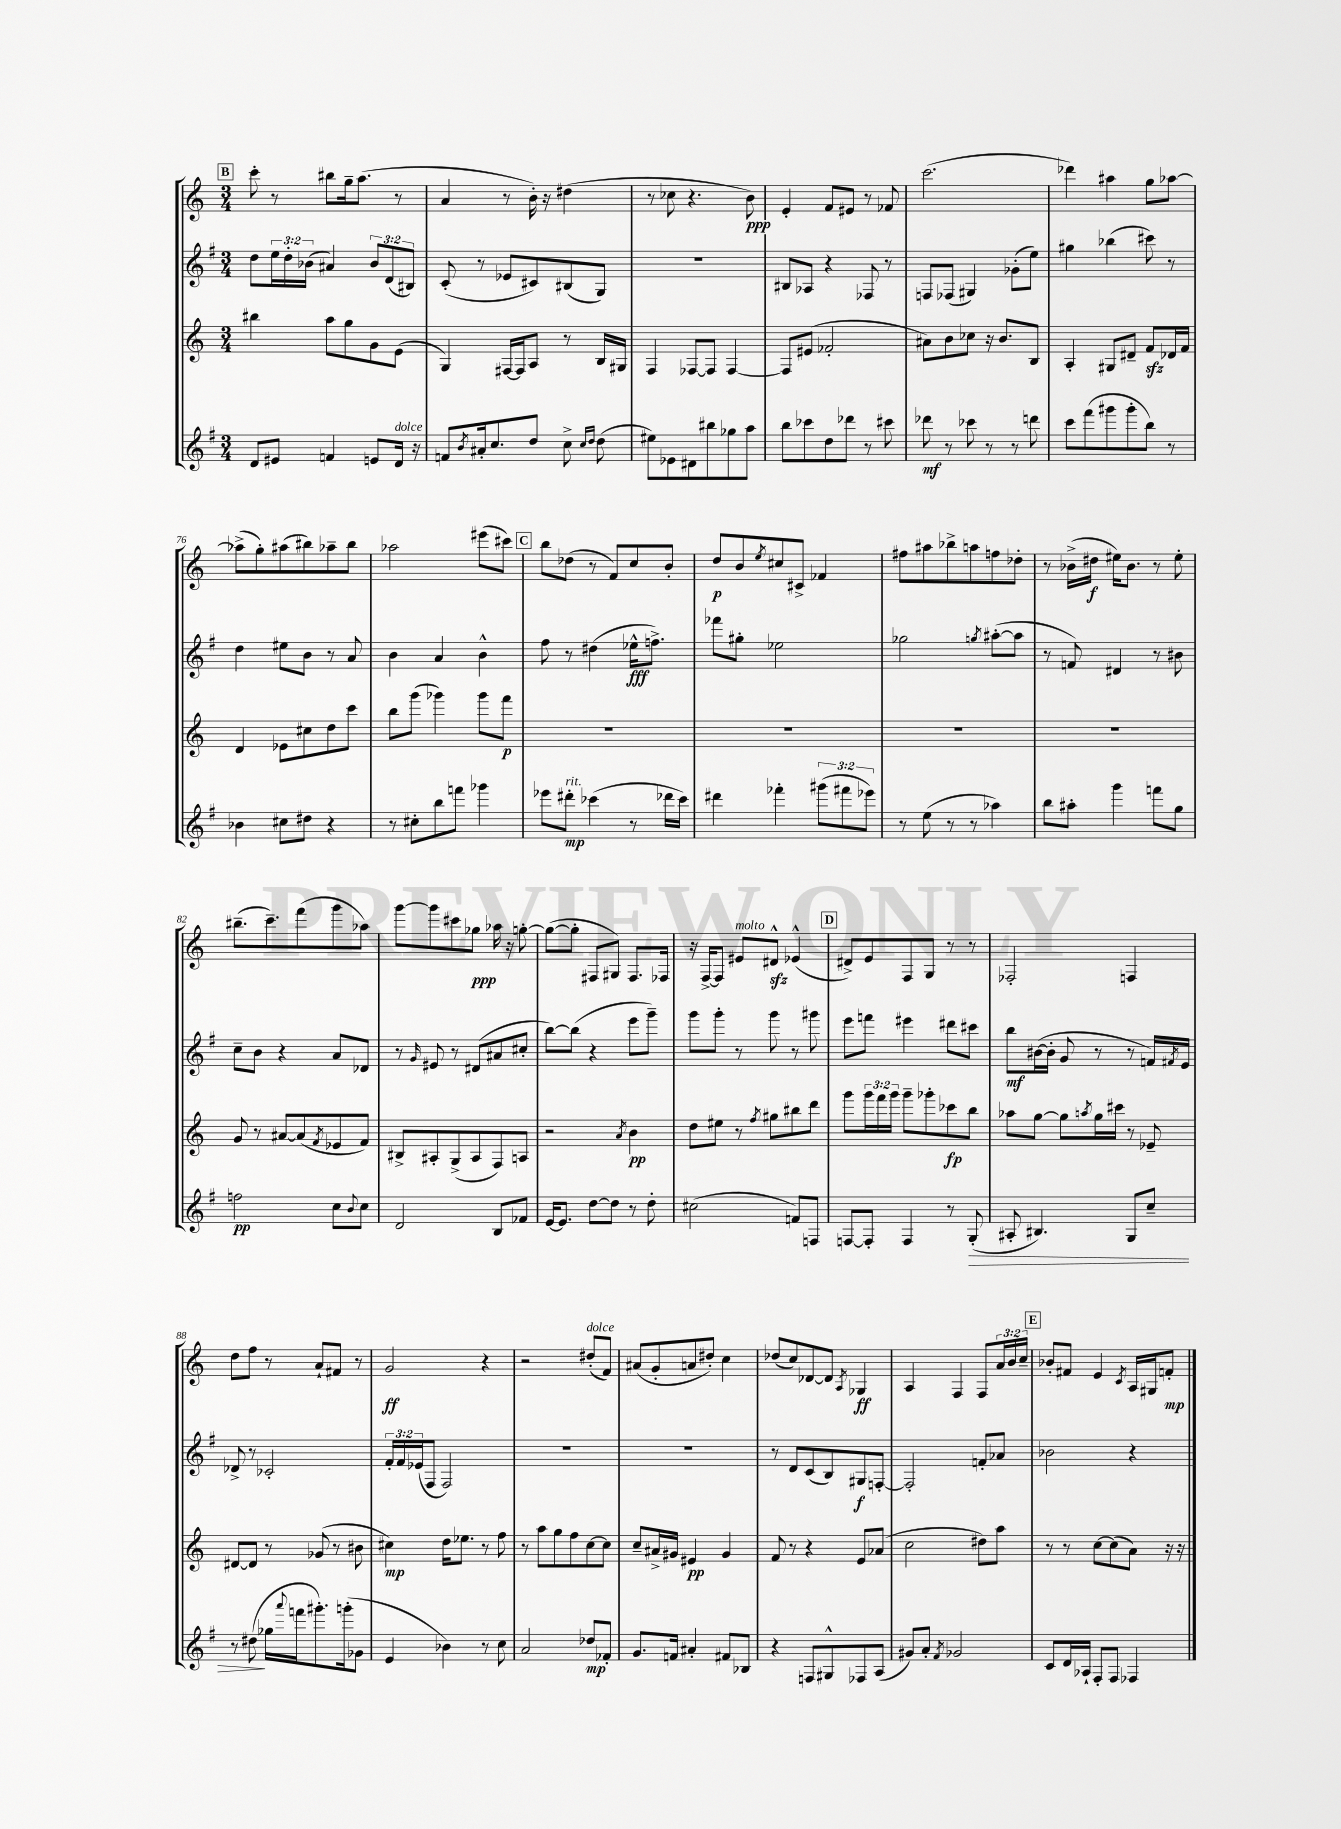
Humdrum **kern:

**kern	**kern	**kern	**kern
*staff4	*staff3	*staff2	*staff1
*clefG2	*clefG2	*clefG2	*clefG2
*k[f#]	*k[]	*k[f#]	*k[]
*M3/4	*M3/4	*M3/4	*M3/4
8d	4bb#	8dd	8ccc'
8e#	.	24ee	8r
.	.	24dd'	.
.	.	(24b-	.
4f	8aa	4a#)	8bb#
.	8gg	.	16gg~
.	.	.	(8.aa
8e	8g	12b-	.
.	.	(12d	.
16d	(8e	.	8r
.	.	12B#)	.
16r	.	.	.
=	=	=	=
8f	4G)	(8c'	4a
8qb	.	.	.
16a#'	.	8r	.
8.cc	.	.	.
.	[16F#	8e-	8r
.	16F#]	.	.
8dd	8A	8c#)	16b')
.	.	.	16r
8cc^	8r	(8B#	(4dd#
16qqcc	.	.	.
16qqdd	.	.	.
(8dd	16B	8G)	.
.	16G#	.	.
=	=	=	=
8ee#)	4F	2.r	8r
8e-	.	.	8cc-
8d#	[8F-	.	4.r
8bb#	8F-]	.	.
8gg-	[4F-	.	.
8aa	.	.	8b)
=	=	=	=
8bb	8F-]	8B#	4e'
8ccc-	(8e#	8A-	.
8dd	2f-'	4r	8f
8ddd-	.	.	8e#
8r	.	8F-	8r
8ccc#	.	8r	8f-
=	=	=	=
8ddd-	8a#)	8F	(2.ccc
8r	8b	(8F-	.
8ccc-	8cc-	4G#)	.
8r	16r	.	.
.	8.b	.	.
8r	.	(8g-'	.
8ddd	8B	8ee)	.
=	=	=	=
8ccc	4A'	4gg#	4ddd-)
(8fff#	.	.	.
8ggg#	8G#	(4bb-	4aa#
8ggg#'	8d#~	.	.
8bb)	8f	8ccc#)	8gg
8r	16d-	8r	[8aa-
.	16f	.	.
=	=	=	=
4b-	4d	4dd	(8aa-^]
.	.	.	8gg')
8cc#	8e-	8ee#	(8aa#
8dd#	8cc#	8b	8bb#)
4r	8dd	8r	8aa-~
.	8ccc	8a	8bb#
=	=	=	=
8r	8bb	4b	2aa-
8cc#'	(8ggg	.	.
8bb	4ggg-)	4a	.
8fff	.	.	.
4ggg-	8ggg-	4b^^	(8eee#
.	8fff	.	8ccc#)
=	=	=	=
8eee-	2.r	8ff#	8bb
8ddd#'	.	8r	(8dd-
(4ccc-	.	(4dd#	8r
.	.	.	8f)
8r	.	16ee-^^	8cc
.	.	8.ff^)	.
16ddd-	.	.	8b'
16ccc-)	.	.	.
=	=	=	=
4ddd#	2.r	8fff-	8dd
.	.	8gg#'	8b
.	.	.	8qee
4fff-'	.	2ee-	8cc#
.	.	.	8c#^
(12ggg#	.	.	4f-
12fff#	.	.	.
12eee-)	.	.	.
=	=	=	=
8r	2.r	2gg-	8ff#
(8ee	.	.	8aa#
8r	.	.	8bb-^
8r	.	.	8aa
.	.	8qgg	.
4aa-)	.	([8aa#'	8ff
.	.	8aa#]	8dd-'
=	=	=	=
8bb	2.r	8r	8r
8aa#'	.	8f)	(16b-^
.	.	.	16dd#
4ggg	.	4d#	16ee#)
.	.	.	8.b-
8fff	.	8r	8r
8gg	.	8b#	8ee#'
=	=	=	=
2ff	8g	8cc~	(8.bb#~
.	8r	8b	.
.	.	.	8.ccc~)
.	[8a#	4r	.
.	(8a#]	.	(8fff
.	8qf	.	.
8cc	8e-	8a	8ggg
8qqb	.	.	.
8cc	8f)	8d-	8aa-)
=	=	=	=
2d	8B#^	8r	[8ggg
.	.	16qqg	.
.	8A#'	8e#	8ggg]
.	(8G^	8r	8ccc#
.	8A#	(8d#	8gg-
8B	8F)	8a#	16aa-
.	.	.	16r
8f-	8A	8cc#'	[8gg'
=	=	=	=
[16e	2r	[8bb)	(8gg_
8.e]	.	.	.
.	.	(8bb]	8gg']
[8dd	.	4r	8F#
8dd]	.	.	8G#)
.	8qa	.	.
8r	4b	8eee	8.F#
8dd'	.	8ggg~)	.
.	.	.	16F-
=	=	=	=
(2cc#	8dd	8ggg	16r
.	.	.	[16F^
.	8ee#	8ggg'	8F]
.	8r	8r	8e#
.	8qff	.	.
.	8gg#	8ggg	8d#^^
8f)	8bb#	8r	(4e-^^
8F	8ddd	8ggg#	.
=	=	=	=
[8F	8ggg	8eee	8d#^)
8F']	24ggg	8fff	8e
.	24fff	.	.
.	24ggg	.	.
4F	8ggg~	4eee#	8F
.	8ggg-'	.	8G
8r	8ccc-	8ddd#	8r
(8G'	8bb	8ccc#	8r
=	=	=	=
8A#'	8aa-	8bb	2F-'
4.B#)	[8gg	([16b#	.
.	.	16b#']	.
.	8gg]	8g	.
.	8qaa	.	.
.	16gg	8r	.
.	16ccc#	.	.
8G	8r	8r	4F
8cc~	8e-~	16f)	.
.	.	8qf#	.
.	.	16e	.
=	=	=	=
8r	[8d#	8d-^	8dd
(8dd#	8d#]	8r	8ff
16gg-	8r	2c-'	8r
8qqaaa	.	.	.
16fff	.	.	.
8.ggg#')	(8g-	.	8a`
.	8r	.	8f#
(16ggg'	.	.	.
8g-	8b#	.	8r
=	=	=	=
4e	4cc#)	24f#'	2g
.	.	24f#	.
.	.	(24e-	.
.	.	8F#	.
4b-)	16dd	2F#)	.
.	8.ee-	.	.
8r	8r	.	4r
8cc	8ff	.	.
=	=	=	=
2a	8r	2.r	2r
.	8aa	.	.
.	8gg	.	.
.	8ff	.	.
8dd-	[8cc	.	(8dd#'
8f-'	8cc]	.	8f)
=	=	=	=
8.g	8cc~	2.r	(8a#
.	16a#^	.	8g'
16f	16g#	.	.
4a#'	4e#	.	8a
.	.	.	8dd#')
8f#	4g#	.	4cc
8B-	.	.	.
=	=	=	=
4r	8f	8r	(8dd-
.	8r	8d	8cc)
8F	4r	(8c	[8d-
8G#^^	.	8B)	8d-]
.	.	.	8qA
8F-	8e	8G#	4G-
(8A	(8a-	[8F'	.
=	=	=	=
8g#)	2cc	2F']	4A
8a'	.	.	.
8qf#	.	.	.
2g-	.	.	4F
.	8dd#)	8f'	8F
.	8aa	8a-	24a
.	.	.	24b
.	.	.	24cc~
=	=	=	=
8c	8r	2b-	8b-'
16d	8r	.	8f#
16A-`	.	.	.
8F#'	[8cc	.	4e
8F#	(8cc]	.	.
.	.	.	8qc
4F-	8a)	4r	16A
.	.	.	16G#
.	16r	.	8f'
.	16r	.	.
==	==	==	==
*-	*-	*-	*-
